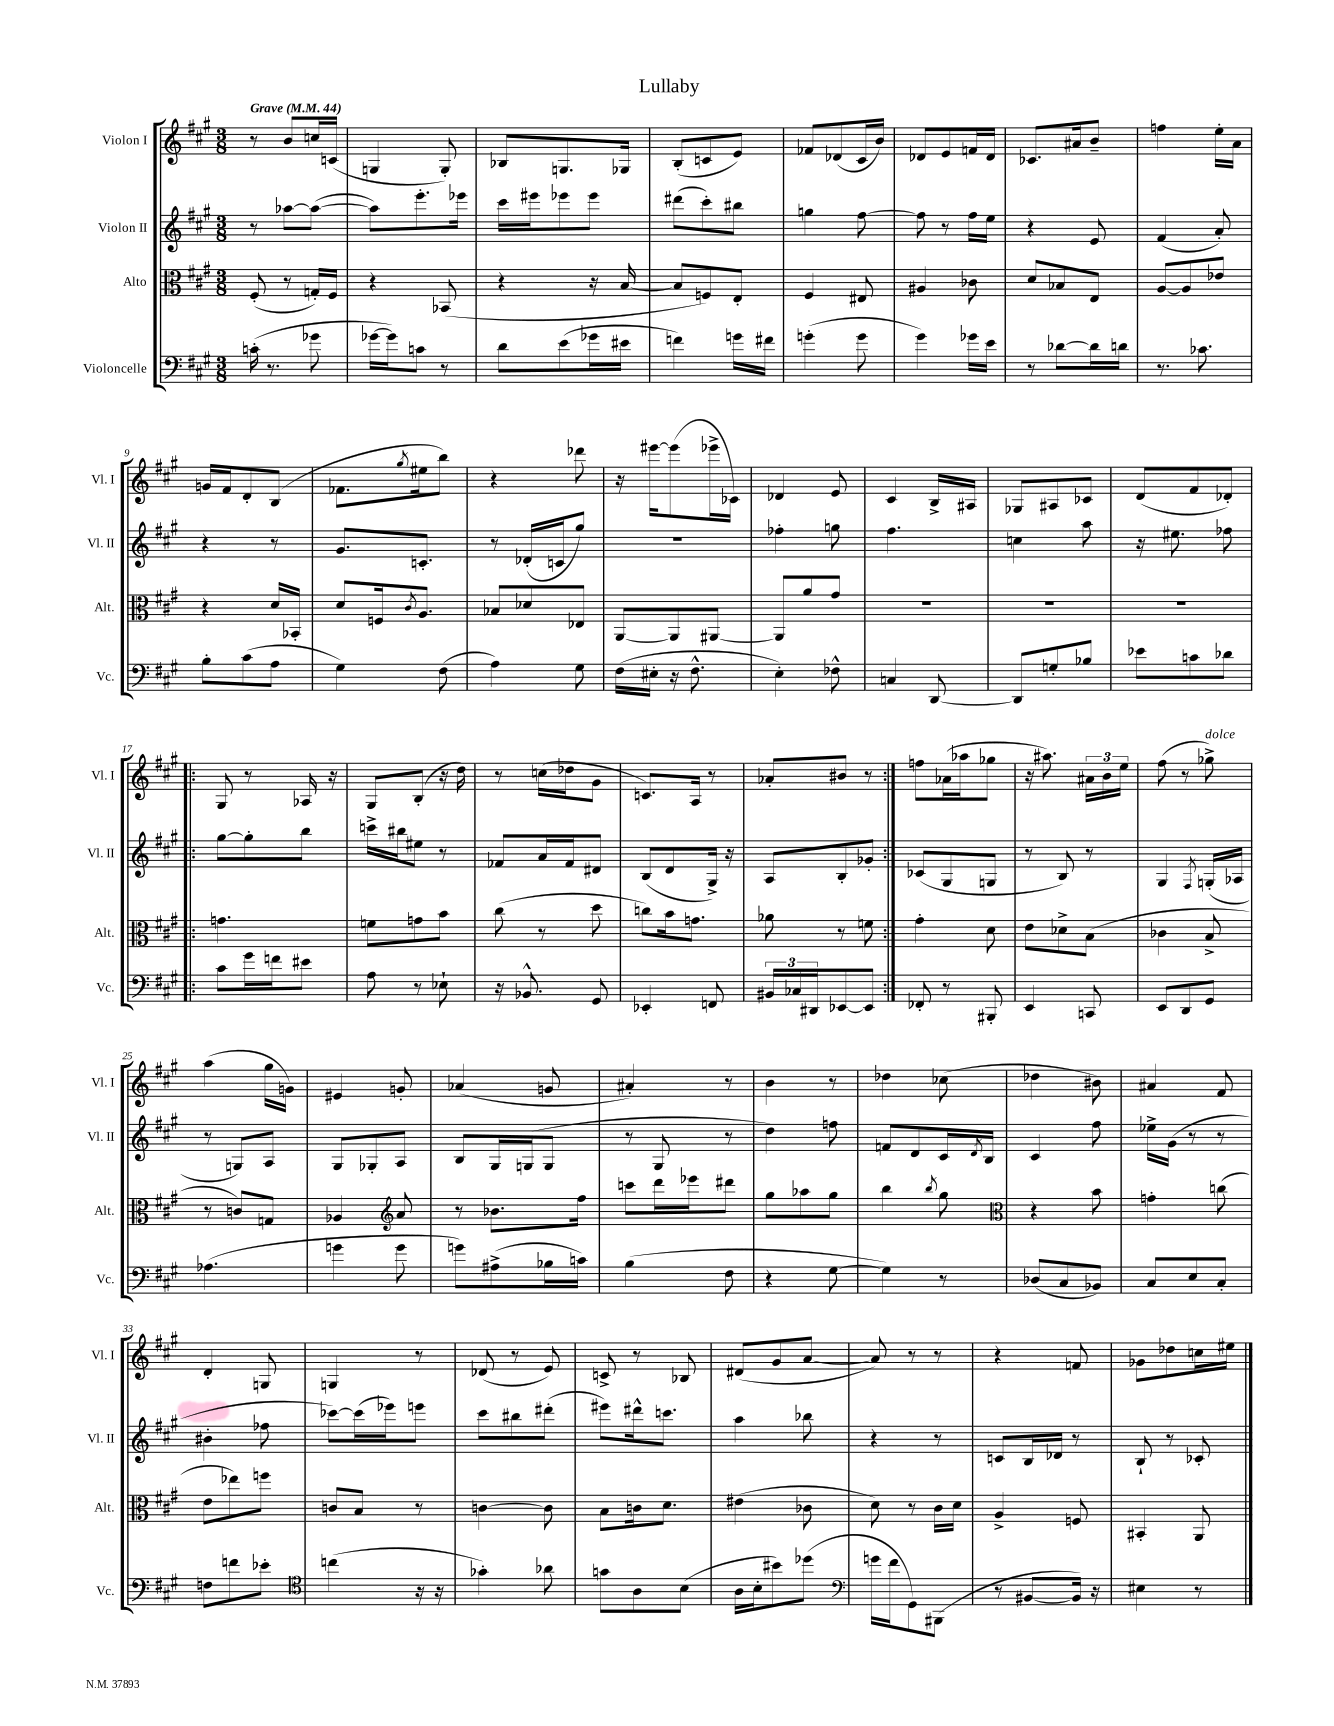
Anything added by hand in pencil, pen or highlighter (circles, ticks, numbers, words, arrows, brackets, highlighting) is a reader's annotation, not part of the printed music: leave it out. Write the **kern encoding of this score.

**kern	**kern	**kern	**kern
*part4	*part3	*part2	*part1
*staff4	*staff3	*staff2	*staff1
*I"Violoncelle	*I"Alto	*I"Violon II	*I"Violon I
*I'Vc.	*I'Alt.	*I'Vl. II	*I'Vl. I
*clefF4	*clefC3	*clefG2	*clefG2
*k[f#c#g#]	*k[f#c#g#]	*k[f#c#g#]	*k[f#c#g#]
*M3/8	*M3/8	*M3/8	*M3/8
*MM44	*MM44	*MM44	*MM44
=1	=1	=1	=1
!	!	!	!LO:TX:a:B:t=Grave
(16cn'\	(8F#'/	8r	8r
8.r	.	.	.
.	8r	[8aa-X\L	8b/L
8g-X\	16Gn'/LL)	(8aa-\J_	16ccn/L
.	16F#/JJ	.	(16cn/JJ
=2	=2	=2	=2
[16g-X\LL	4r	8aa-\L])	4Gn/
16g-\J])	.	.	.
8cn\J	.	8.eee'\	.
8r	(8BB-X/	.	8G'/)
.	.	16eee-X\Jk	.
=3	=3	=3	=3
8d\L	4r	16ccc#\LL	8B-X/L
.	.	16eee#X\J	.
(8e\	.	8eee-X\	8.Gn/
16g-X\L	16r	8eee-\J	.
16e#X\JJ	[16B/	.	16G-X/Jk
=4	=4	=4	=4
4fn\)	8B/L]	(8ddd#X\L	(8B'/L
.	8Fn/)	8ccc#'\)	8cn/
16gn\LL	8E'/J	8bb#X\J	8e/J)
16f#X\JJ	.	.	.
=5	=5	=5	=5
(4gn'\	4F#/	4ggn\	8f-X/L
.	.	.	(8d-X/
8g\	8E#X/	[8ff#\	16c#/L
.	.	.	16b/JJ)
=6	=6	=6	=6
4g#\)	4A#X/	8ff#\]	8d-X/L
.	.	8r	8e/
16g-X\LL	8c-X\	16ff#\LL	16fn/L
16e\JJ	.	16ee\JJ	16d-/JJ
=7	=7	=7	=7
8r	8d/L	4r	8.c-X/L
[8d-X\L	8B-X/	.	.
.	.	.	16a#X/k
16d-\L]	8E/J	8e/	8b~/J
16dn\JJ	.	.	.
=8	=8	=8	=8
8.r	[8A/L	(4f#/	4ffn\
.	8A/]	.	.
8.c-X\	.	.	.
.	8e-X/J	8a'/)	16ee'\LL
.	.	.	16a\JJ
!!LO:LB:g=z
=9	=9	=9	=9
8B'\L	4r	4r	16gn/LL
.	.	.	16f#/J
(8c#\	.	.	8d'/
8A\J	16d/LL	8r	(8B/J
.	16BB-X'/JJ	.	.
=10	=10	=10	=10
4G#\)	8d/L	8.g#/L	8.f-X\L
.	16Fn/k	.	.
.	8qc#/	.	8qgg#/
.	8.A/J	8.cn'/J	16ee#X\k
(8F#\	.	.	8bb\J)
=11	=11	=11	=11
4A\)	8B-X/L	8r	4r
.	8d-X/	(16d-X'/LL	.
.	.	16cn/J	.
8G#\	8E-X/J	8gg#/J)	8ddd-X\
=12	=12	=12	=12
(16F#\LL	[8AA/L	4.r	16r
16E#X'\JJ	.	.	[16eee#X\KL
16r	8AA/]	.	(8eee#\]
8.F#^^\	.	.	.
.	[8AA#X/J	.	16eee-X^\L
.	.	.	16c-X\JJ)
=13	=13	=13	=13
4E'\)	8AA#/L]	4ff-X'\	4d-X/
.	8a/	.	.
8F-X^^\	8g#/J	8ggn\	8e/
=14	=14	=14	=14
4Cn/	4.r	4.ff#\	4c#/
[8DD/	.	.	16B^/LL
.	.	.	16A#X/JJ
=15	=15	=15	=15
8DD/L]	4.r	4ccn\	8G-X/L
8Gn'/	.	.	8A#X/
8B-X/J	.	8aa\	8c-X/J
=16	=16	=16	=16
8e-X\L	4.r	16r	(8d/L
.	.	8.ee#X\	.
8cn\	.	.	8f#/
8d-X\J	.	8ff-X\	8d-X'/J)
!!LO:LB:g=z
=17!|:	=17!|:	=17!|:	=17!|:
8c#\L	4.gn\	[8gg#\L	8G#/
16g#\L	.	8gg#'\]	8r
16fn\J	.	.	.
8e#X\J	.	8bb\J	16A-X/
.	.	.	16r
=18	=18	=18	=18
8A\	8fn\L	16cccn^\LL	8G#/L
.	.	16bb#X\J	.
8r	8gn\	8ee#X\J	(8B'/J
8E-X`\	8b\J	8r	16r
.	.	.	16dd\)
=19	=19	=19	=19
16r	(8cc#\	8f-X/L	8r
8.BB-X^^/	.	.	.
.	8r	16a/L	(16ccn\LL
.	.	16f-/J	16dd-X\J
8GG#/	8dd\	8d#X/J	8g#\J
=20	=20	=20	=20
4EE-X'/	8ccn\L)	(8B/L	8.cn/L)
.	16b\k	8d/	.
.	8.gn\J	.	16A/Jk
8FFn/	.	16G#^/Jk)	8r
.	.	16r	.
=21	=21	=21	=21
24BB#X/LL	8a-X\	8A/L	8a-X'/L
24C-X/	.	.	.
24DD#X/J	.	.	.
[8EE-X/	8r	8B'/	8b#X/J
8EE-/J]	8fn\	8g-X'/J	8r
=22:|!	=22:|!	=22:|!	=22:|!
8FF-X'/	4g#'\	(8c-X/L	8ffn\L
8r	.	8G#/	(16a-X\L
.	.	.	16aa-X\J
8BBB#X'/	8d\	8Gn/J	8gg-X\J
=23	=23	=23	=23
4EE/	8e\L	8r	16r
.	.	.	8.aa#X\)
.	8d-X^\	8B/)	.
8CCn/	(8B\J	8r	24a#X\LL
.	.	.	24b\
.	.	.	24ee\JJ
=24	=24	=24	=24
8EE/L	4c-X\	4G#/	(8ff#\
8DD/	.	.	8r
.	.	8qF#/	.
!	!	!	!LO:TX:a:i:t=dolce
8GG#/J	8B^/	(16Gn'/LL	8gg-X^\)
.	.	16A-X/JJ	.
!!LO:LB:g=z
=25	=25	=25	=25
(4.A-X\	8r	8r	(4aa\
.	8cn/L)	8Gn/L)	.
.	8Gn/J	8A/J	16gg#\LL
.	.	.	16gn\JJ)
=26	=26	=26	=26
4gn\	4A-X/	8G#/L	4e#X/
.	.	8G-X'/	.
*	*clefG2	*	*
8g\	8a/	8A/J	8gn'/
=27	=27	=27	=27
8gn\L)	8r	8B/L	(4a-X/
(8A#X^\	8.b-X\L	16G#/L	.
.	.	(16Gn/J	.
16B-X\L	.	8G/J	8gn/
16cn\JJ)	16ff#\Jk	.	.
=28	=28	=28	=28
(4B\	8cccn\L	8r	4a#X'/)
.	16ddd\L	8G#/	.
.	16eee-X\J	.	.
8F#\	8ddd#X\J	8r	8r
=29	=29	=29	=29
4r	8gg#\L	4dd\)	4b\
.	8aa-X\	.	.
[8G#\	8gg#\J	8ffn\	8r
=30	=30	=30	=30
4G#\])	4bb\	8fn/L	4dd-X\
.	.	8d/	.
.	8qbb/	.	.
8r	8gg#\	16c#/L	(8cc-X\
.	.	8qd/	.
.	.	16B/JJ	.
=31	=31	=31	=31
*	*clefC3	*	*
(8D-X/L	4r	4c#/	4dd-X\
8C#/	.	.	.
8BB-X/J)	8b\	8ff#\	8b#X\)
=32	=32	=32	=32
8C#/L	4gn'\	16ee-X^\LL	4a#X/
.	.	(16g#\JJ	.
8E/	.	8r	.
8C#'/J	(8ccn\	8r	8f#/
!!LO:LB:g=z
=33	=33	=33	=33
8Fn\L	8e\L	4b#X'\	4d'/
8fn\	8ee-X\)	.	.
8e-X'\J	8ffn\J	8ff-X\	8Gn/
=34	=34	=34	=34
*clefC4	*	*	*
(4ccn\	8cn/L	[8ccc-X\L)	4Gn/
.	8B/J	(16ccc-\L]	.
.	.	16eee-X\J)	.
16r	8r	8eeen\J	8r
16r	.	.	.
=35	=35	=35	=35
4g-X'\)	[4cn\	8ccc#\L	(8d-X/
.	.	8bb#X\	8r
8a-X\	8c\]	(8ddd#X'\J	8e/)
=36	=36	=36	=36
8gn\L	8B\L	8eee#X\L)	8cn^/
8A\	16cn\k	16ddd#X^^\k	8r
.	8.d\J	8.cccn\J	.
(8B\J	.	.	8B-X/
=37	=37	=37	=37
16A\LL	(4e#X\	4aa\	(8d#X/L
16B'\J	.	.	.
8b#X\)	.	.	8g#/
(8dd-X\J	8c-X\	8bb-X\	[8a/J
=38	=38	=38	=38
*clefF4	*	*	*
16gn\LL	8d\)	4r	8a/])
16f#\J	.	.	.
8GG#\)	8r	.	8r
(8BBB#X\J	16c#\LL	8r	8r
.	16d\JJ	.	.
=39	=39	=39	=39
8r	4A^/	8cn/L	4r
[8BB#X/L	.	16B/L	.
.	.	16d-X/JJ	.
16BB#/Jk])	8Fn/	8r	8fn/
16r	.	.	.
=40	=40	=40	=40
4E#X\	4BB#X'/	8B`/	8g-X\L
.	.	8r	8dd-X\
8r	8AA/	8c-X'/	16ccn\L
.	.	.	16ee#X\JJ
==	==	==	==
*-	*-	*-	*-
